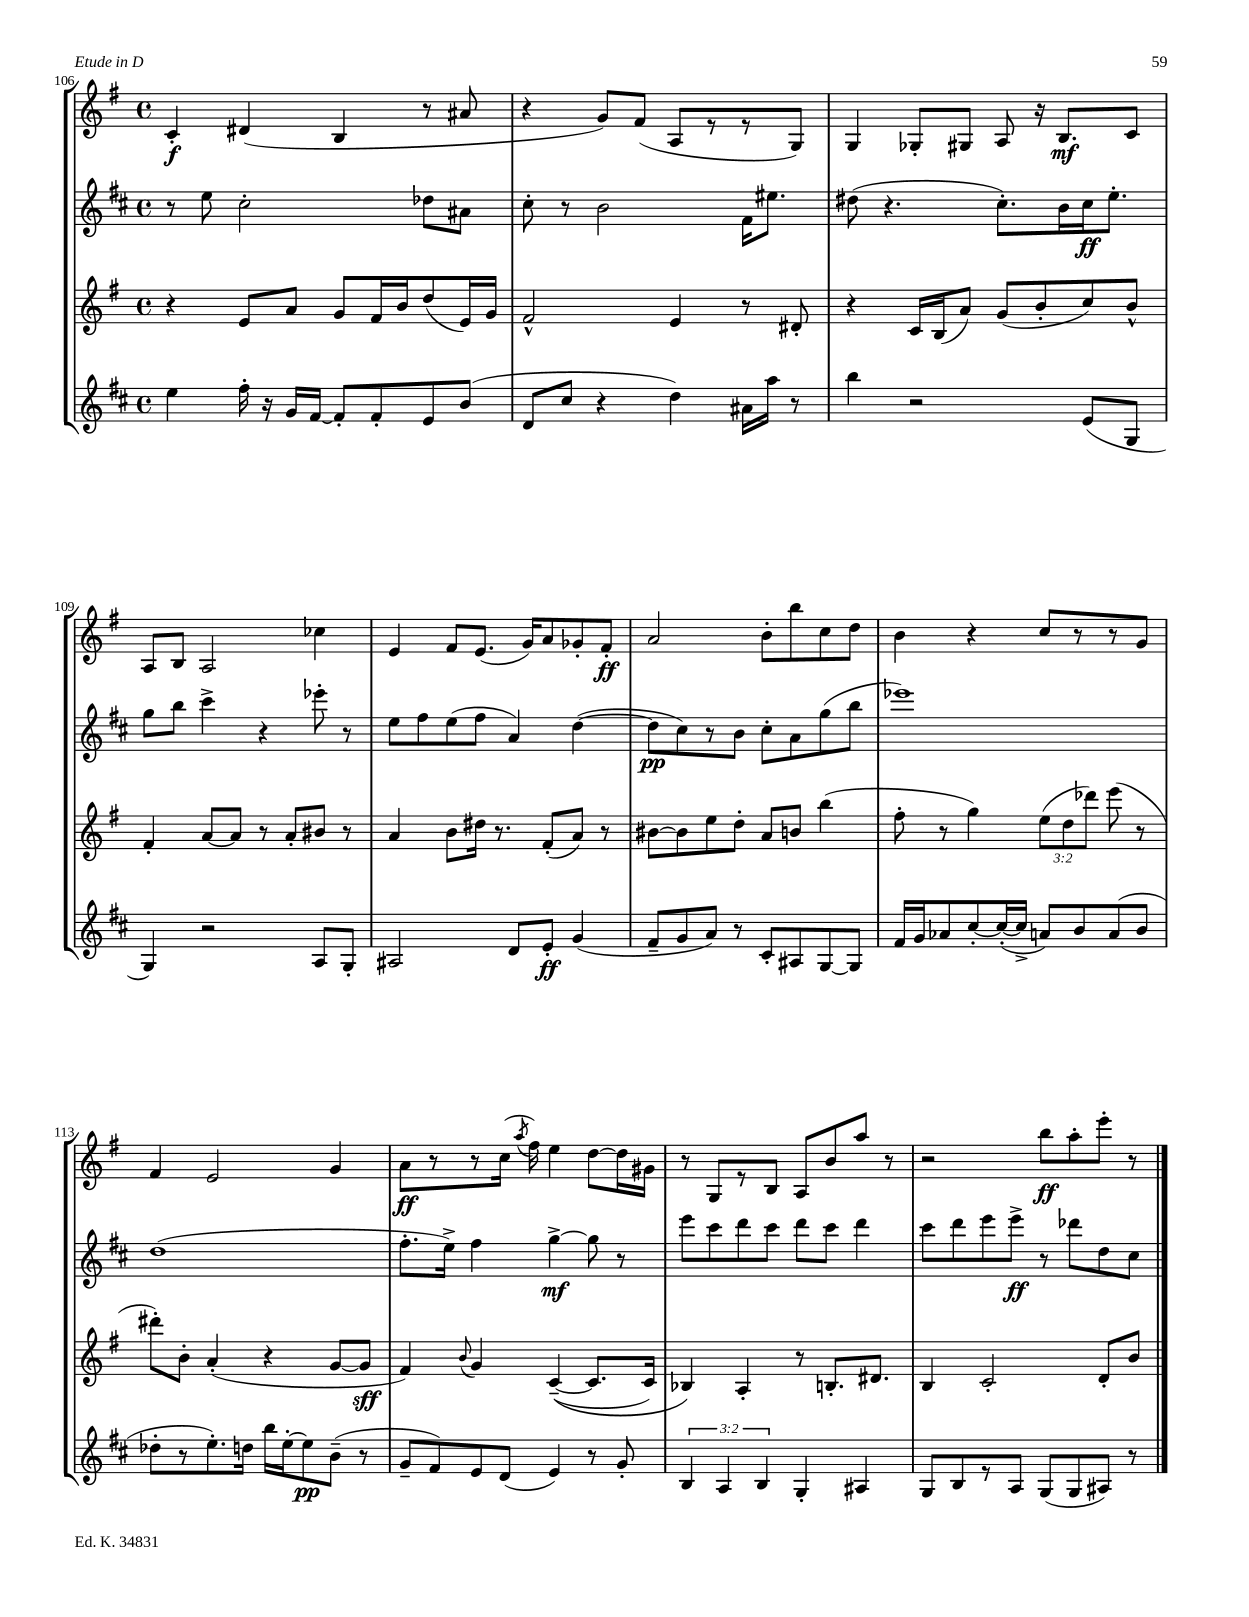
<<
\new StaffGroup <<
\new Staff = "s0" {
    \clef treble \key g \major \defaultTimeSignature \time 4/4
    \autoBeamOff c'4-.\f dis'4( b4 r8 ais'8 |
    r4 g'8[) fis'8]( a8[ r8 r8 g8]) |
    g4 ges8[-. gis8] a8 r16 b8.[\mf c'8] |
    a8[ b8] a2 ces''4 |
    e'4 fis'8[ e'8.]( g'16[) a'8 ges'8-. fis'8]-.\ff |
    a'2 b'8[-. b''8 c''8 d''8] |
    b'4 r4 c''8[ r8 r8 g'8] |
    fis'4 e'2 g'4 |
    a'8[\ff r8 r8 c''16]( \acciaccatura { a''8 } fis''16) e''4 d''8[~ d''16 gis'16] |
    r8 g8[ r8 b8] a8[ b'8 a''8] r8 |
    r2 b''8[\ff a''8-. e'''8]-. r8 \bar "|." |
}
\new Staff = "s1" {
    \clef treble \key d \major \defaultTimeSignature \time 4/4
    \autoBeamOff r8 e''8 cis''2-. des''8[ ais'8] |
    cis''8-. r8 b'2 fis'16[ eis''8.] |
    dis''8( r4. cis''8.[-.) b'16 cis''16\ff e''8.]-. |
    g''8[ b''8] cis'''4-> r4 ees'''8-. r8 |
    e''8[ fis''8 e''8( fis''8] a'4) d''4~( |
    d''8[\pp cis''8) r8 b'8] cis''8[-. a'8 g''8( b''8] |
    ees'''1) |
    d''1( |
    fis''8.[-. e''16]->) fis''4 g''4~->\mf g''8 r8 |
    e'''8[ cis'''8 d'''8 cis'''8] d'''8[ cis'''8] d'''4 |
    cis'''8[ d'''8 e'''8 e'''8]->\ff r8 des'''8[ d''8 cis''8] \bar "|." |
}
\new Staff = "s2" {
    \clef treble \key g \major \defaultTimeSignature \time 4/4 \override Staff.TupletNumber.text = #tuplet-number::calc-fraction-text
    \autoBeamOff r4 e'8[ a'8] g'8[ fis'16 b'16 d''8( e'16) g'16] |
    fis'2-^ e'4 r8 dis'8-. |
    r4 c'16[ b16( a'8]) g'8[( b'8-. c''8) b'8]-^ |
    fis'4-. a'8[~ a'8] r8 a'8[-. bis'8] r8 |
    a'4 b'8[ dis''16] r8. fis'8[-.( a'8]) r8 |
    bis'8[~ bis'8 e''8 d''8]-. a'8[ b'8] b''4( |
    fis''8-. r8 g''4) \tuplet 3/2 { e''8[( d''8 des'''8]) } e'''8( r8 |
    dis'''8[-.) b'8]-. a'4-.( r4 g'8[~ g'8]\sff |
    fis'4) \appoggiatura { b'8 } g'4 c'4~--(\( c'8.[ c'16]) |
    bes4\) a4-. r8 b8.[-. dis'8.] |
    b4 c'2-. d'8[-. b'8] \bar "|." |
}
\new Staff = "s3" {
    \clef treble \key d \major \defaultTimeSignature \time 4/4 \override Staff.TupletNumber.text = #tuplet-number::calc-fraction-text
    \autoBeamOff e''4 fis''16-. r16 g'16[ fis'16]~ fis'8[-. fis'8-. e'8 b'8]( |
    d'8[ cis''8] r4 d''4) ais'16[ a''16] r8 |
    b''4 r2 e'8[( g8] |
    g4) r2 a8[ g8]-. |
    ais2 d'8[ e'8]-.\ff g'4( |
    fis'8[-- g'8 a'8]) r8 cis'8[-. ais8 g8~ g8] |
    fis'16[ g'16 aes'8 cis''8~-. cis''16~-.( cis''16]-> a'8[) b'8 a'8( b'8] |
    des''8[-. r8 e''8.-.) d''16] b''16[ e''16~-. e''8\pp b'8]--( r8 |
    g'8[-- fis'8) e'8 d'8]( e'4) r8 g'8-. |
    \tuplet 3/2 { b4 a4 b4 } g4-. ais4 |
    g8[ b8 r8 a8] g8[( g8 ais8]) r8 \bar "|." |
}
>>
>>
\layout { \context { \Score currentBarNumber = #106 } }
